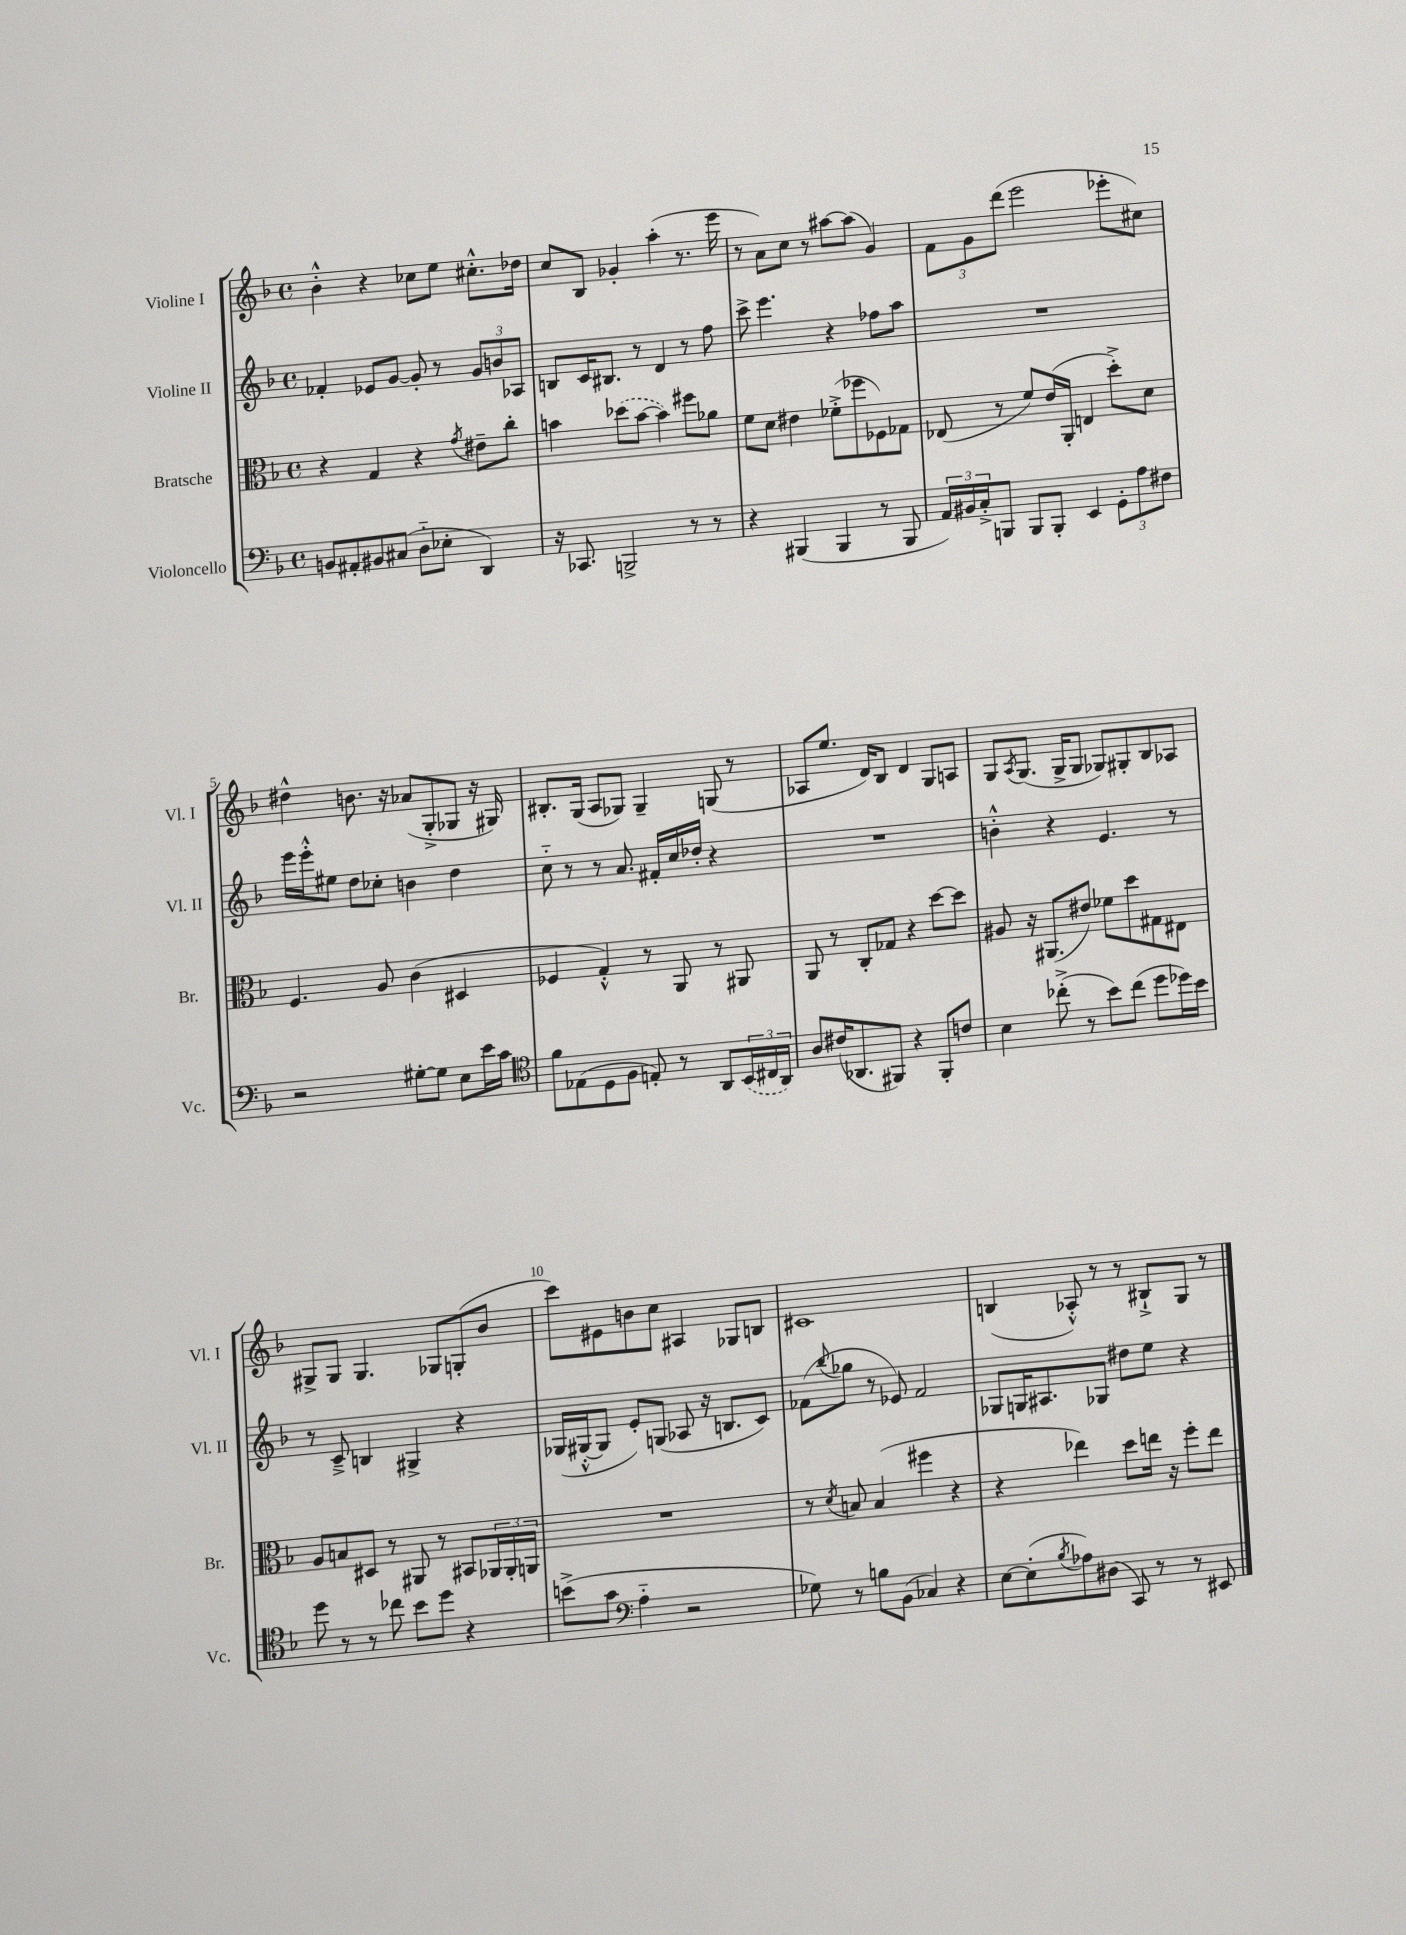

**kern	**kern	**kern	**kern
*part4	*part3	*part2	*part1
*staff4	*staff3	*staff2	*staff1
*I"Violoncello	*I"Bratsche	*I"Violine II	*I"Violine I
*I'Vc.	*I'Br.	*I'Vl. II	*I'Vl. I
*clefF4	*clefC3	*clefG2	*clefG2
*k[b-]	*k[b-]	*k[b-]	*k[b-]
*M4/4	*M4/4	*M4/4	*M4/4
*met(c)	*met(c)	*met(c)	*met(c)
=1	=1	=1	=1
8BBn/L	4r	4f-X'/	4b-'^^\
8AA#X'/	.	.	.
8BB#X/	4G/	8e-X/L	4r
(8C#X/J	.	[8g/J	.
8D\L	4r	8g'/]	8cc-X\L
8E-X'\J	.	8r	8ee\J
.	8qg/	.	.
4DD/)	8e#X~\L	12g/L	8.cc#X'^^\L
.	.	12bn/	.
.	8cc'\J	.	.
.	.	12A-X/J	.
.	.	.	16dd-X\Jk
=2	=2	=2	=2
16r	4bn\	8Bn/L	8cc/L
8.CC-X/	.	.	.
.	.	16c/K	8B-/J
.	.	8.B#X/J	.
2BBBn^/	(8dd-X\L	.	4g-X'/
.	[8b\J	8r	.
.	4b\])	4d/	(4aa'\
8r	8ff#X\L	8r	8.r
8r	8a-X\J	8ff\	.
.	.	.	16eee\
=3	=3	=3	=3
4r	8f\L	8ccc^\	8r
.	8d\J	4.eee\	8a\L)
(4BBB#X/	4e#X\	.	8cc\J
.	.	.	8r
4BBB#/	(8f-X'^\L	4r	[8aa#X\L
.	8ff-X\	.	(8aa#\J]
8r	8F-X\)	8ff-X\L	4g/)
8BBB#/	8G-X\J	8aa\J	.
=4	=4	=4	=4
24AA/LL)	(8E-X/	1r	12f\L
24BB#X/	.	.	.
24C'^/J	.	.	12g\
8BBBn/J	8r	.	.
.	.	.	(12ddd\J
8BBB/L	8f/L)	.	2eee\
8BBB'/J	(16e/L	.	.
.	16AA'/JJ	.	.
4EE/	4En/	.	.
12GG'\L	8dd'^\L)	.	8eee-X'\L
12A\	.	.	.
.	8d\J	.	8cc#X\J)
12F#X\J	.	.	.
!!LO:LB:g=z
=5	=5	=5	=5
2r	4.F/	16eee\LL	4dd#X^^\
.	.	16eee'^^\J	.
.	.	8ee#X\J	.
.	.	8dd\L	8.bn\
.	8A/	8cc-X'\J	.
.	.	.	16r
[8G#X'\L	(4c\	4bn\	(8a-X/L
8G#\J]	.	.	8G'^/
8E\L	4D#X/	4dd\	8G-X/J
16e\L	.	.	16r
16c\JJ	.	.	16G#X/)
=6	=6	=6	=6
*clefC4	*	*	*
8f\L	4F-X/	8cc\	8.B#X'/L
(8E-X\	.	8r	.
.	.	.	(16G/Jk
8D\	4G'^^/)	8r	8A/L
8F\J	.	8.a/	8G-X/J)
8En'/)	8r	.	4G-~/
.	.	16f#X'/LL	.
8r	8AA/	16cc/	.
.	.	16dd-X'/JJ	.
8AA/L	8r	4r	(8Gn/
(24BB-/L	8AA#X/	.	8r
24C#X/	.	.	.
24AA/JJ)	.	.	.
=7	=7	=7	=7
8A/L	8AA/	1r	8A-X/L
(16c#X/K	8r	.	8.ee/J
8.AA-X/	.	.	.
.	8C'/L	.	.
.	.	.	16d/KL)
8FF#X/J)	8G-X/J	.	8B-/J
4r	4r	.	4d/
8FF#'/L	[8dd\L	.	8G/L
8cn/J	8dd\J]	.	8An/J
=8	=8	=8	=8
4B-\	8A#X/	4bn'^^\	8G/L
.	.	.	8qA/
.	16r	.	(8.G/J
.	(8.AA#X/L	.	.
(8cc-X'^\	.	4r	.
.	.	.	16G^/KL
8r	8e#X/J)	.	8G/J
8b-\L)	8f-X\L	4.e/	8G-X/L)
(8cc-\J	8dd\	.	8G#X'/
8dd\L	8G#X\	.	8B-/
16dd-X\L)	8E#X\J	8r	8A-X/J
16b-\JJ	.	.	.
!!LO:LB:g=z
=9	=9	=9	=9
8dd\	8A/L	8r	8G#X^/L
8r	8Bn/	8c~^/	8G#/J
8r	8D#X/J	4Bn/	4.G#/
8cc-X\	8r	.	.
8b-\L	8AA#X/	4G#X^/	.
8dd\J	8r	.	8G-X/L
4r	8BB#X/L	4r	(8Gn'/
.	24AA-X/L	.	8b-/J
.	24AA-'/	.	.
.	24AAn/JJ	.	.
=10	=10	=10	=10
(8bn^\L	1r	(16G-X/LL	8ccc\L)
.	.	[16G#X'^^/J	.
8g\J	.	8G#/J]	8e#X\
*clefF4	*	*	*
4A\	.	8e'/L)	8bn\
.	.	(8Gn/J	8cc\J
2r	.	8A-X/	4A#X/
.	.	16r	.
.	.	8.Bn/L	.
.	.	.	8G-X/L
.	.	8c/J)	8Bn/J
=11	=11	=11	=11
8G-X\)	8r	(8f-X\L	1c#X
.	8qd/	8qqbb-/	.
8r	8Bn/	8gg-X\J	.
8Bn\L	(4B/	8r	.
(8BB-\J	.	8e-X/)	.
4C-X/)	4ff#X\	2f-/	.
4r	4r	.	.
=12	=12	=12	=12
[8E\L	4r	8G-X/L	(4Bn/
(8E'\]	.	16Gn/K	.
.	.	8.A#X/	.
8qB-/	.	.	.
8A-X\)	4ee-X\)	.	8A-X'^^/)
(8D#X\J	.	8G-X/J	8r
8CC/)	8dd\L	8dd#X\L	8r
8r	16een\Jk	8ee\J	8B#X`^/L
.	16r	.	.
8r	8ff'\L	4r	8G/J
8EE#X/	8ee\J	.	8r
==	==	==	==
*-	*-	*-	*-
